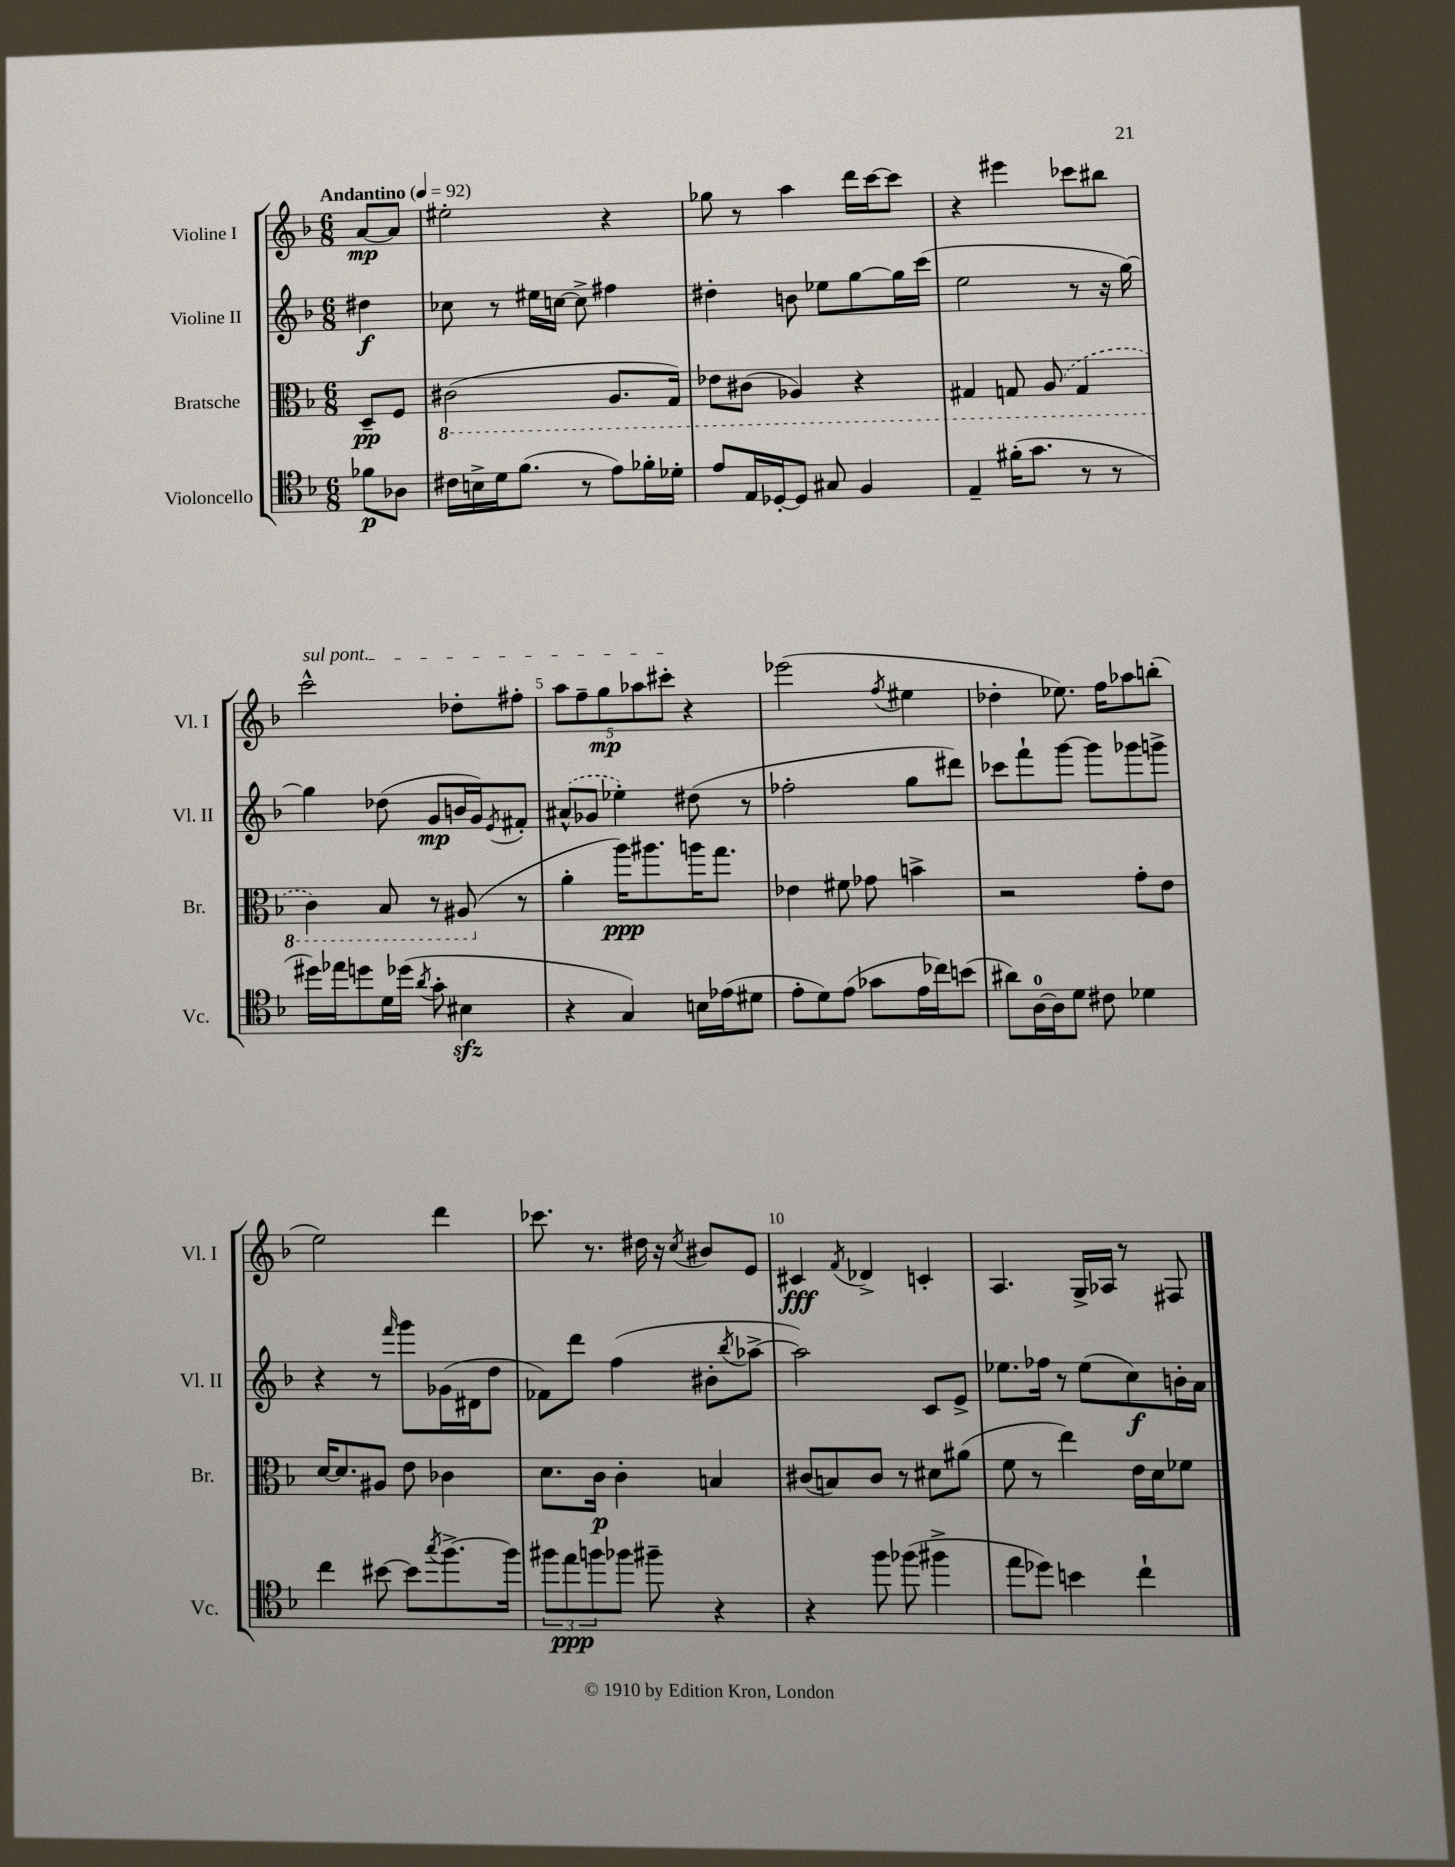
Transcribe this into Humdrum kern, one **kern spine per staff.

**kern	**kern	**kern	**kern
*staff4	*staff3	*staff2	*staff1
*clefC4	*clefC3	*clefG2	*clefG2
*k[b-]	*k[b-]	*k[b-]	*k[b-]
*M6/8	*M6/8	*M6/8	*M6/8
*MM92	*MM92	*MM92	*MM92
8f-\L	8D~/L	4dd#\	[8a/L
8A-\J	8F/J	.	8a/]J
=	=	=	=
16c#\LL	(2C#\	8cc-\	2ee#'\
16B^\	.	.	.
16d\J	.	8r	.
(8.f\J	.	.	.
.	.	16ee#\LL	.
.	.	[16cc\JJ	.
8r	.	8cc^\]	.
8e\L)	8.AA/L	4ff#\	4r
16f-'\L	.	.	.
16d-'\JJ	16GG/Jk)	.	.
=	=	=	=
8e/L	8E-\L	4dd#'\	8gg-\
16E/L	(8C#\J	.	8r
[16D-'/J	.	.	.
8D-/]J	4AA-/)	8b\	4aa\
8G#/	.	8ee-\L	.
4F/	4r	[8gg\	16ddd\LL
.	.	.	[16ccc\J
.	.	16gg\]L	8ccc\]J
.	.	(16ccc\JJ	.
=	=	=	=
4E~/	4GG#/	2ee\	4r
(16f#'\LK	8GG/	.	4eee#\
8.g\J	.	.	.
.	(8AA/	.	.
8r	4GG/	8r	8ccc-\L
8r	.	16r	8bb#\J
.	.	[16gg\)	.
=	=	=	=
16dd#\LL)	4C\)	4gg\]	2ccc^^\
16ee-\J	.	.	.
8dd\	.	.	.
16d\L	8BB-/	(8dd-\	.
(16dd-\JJ	.	.	.
8qa/	.	.	.
8g'\	8r	8g/L	.
4B#\	(8AA#/	16b/L	8dd-'\L
.	.	16g/J)	.
.	.	8qe/	.
.	8r	8f#'/J	8ff#'\J
=	=	=	=
4r	4a'\	(8a#^^/L	10aa\L
.	.	.	10ff~\
.	.	8g-/J	.
.	.	.	10gg\
4G/)	16aa\LK)	4ee-'\)	.
.	.	.	10aa-\
.	8.aa#\	.	.
.	.	.	10ccc#'\J
16B\LL	16aa\K	(8dd#\	4r
(16e-\J	8.gg\J	.	.
8d#\J	.	8r	.
=	=	=	=
8e'\L	4e-\	2ff-'\	(2eee-\
8d\)	.	.	.
(8e\J	8f#\	.	.
8g-\L	8g-\	.	.
.	.	.	8qff/
16e\L	4b^\	8gg\L	4ee#\
16cc-\J)	.	.	.
(8b\J	.	8ddd#\J)	.
=	=	=	=
8a#\L)	2r	8ccc-\L	4dd-'\
[16A\L	.	8fff`\	.
16A\]J	.	.	.
8d\J	.	[8ggg\J	8.ee-\)
8c#\	.	8ggg\]L	.
.	.	.	16ff\LK
4d-\	8g'\L	8ggg-\	8aa-\
.	8e\J	8ggg^\J	(8bb'\J
=	=	=	=
4cc\	[16d/LK	4r	2ee\)
.	8.d/]	.	.
[8b#\	8A#/J	8r	.
.	.	16qqfff/	.
8b#\]L	8e\	8ggg\L	.
8qgg/	.	.	.
[8.ff^\	4c-\	(16g-\L	4ddd\
.	.	16d#\J	.
.	.	8dd\J	.
16ff\]Jk	.	.	.
=	=	=	=
12ff#\L	8.d\L	8f-\L)	8.ccc-\
12ee\	.	.	.
.	.	8ddd\J	.
12ff\	.	.	.
.	16c\Jk	.	8.r
8ff-\J	4c'\	(4ff\	.
8ff#~\	.	.	16dd#\
.	.	.	16r
.	.	.	8qcc/
4r	4B/	8b#'\L	8b#/L
.	.	8qbb-/	.
.	.	[8aa-^\J	8e/J
=	=	=	=
4r	(8c#/L	2aa-\])	4c#/
.	8B/)	.	.
.	.	.	8qf/
8ff\	8c#/J	.	4d-^/
(8ff-\	8r	.	.
4ff#^\	8d#\L	8c/L	4c'/
.	(8a#\J	8e^/J	.
=	=	=	=
8ee\L	8f\	8.ee-\L	4.A/
8dd-\J)	8r	.	.
.	.	16ff-\Jk	.
4b\	4ee\)	8r	.
.	.	(8ee-\L	16G^/LL
.	.	.	16A-/JJ
4cc`\	16e\LL	8cc\)	8r
.	16d\J	.	.
.	8f-\J	16b'\L	8F#/
.	.	16a\JJ	.
==	==	==	==
*-	*-	*-	*-
